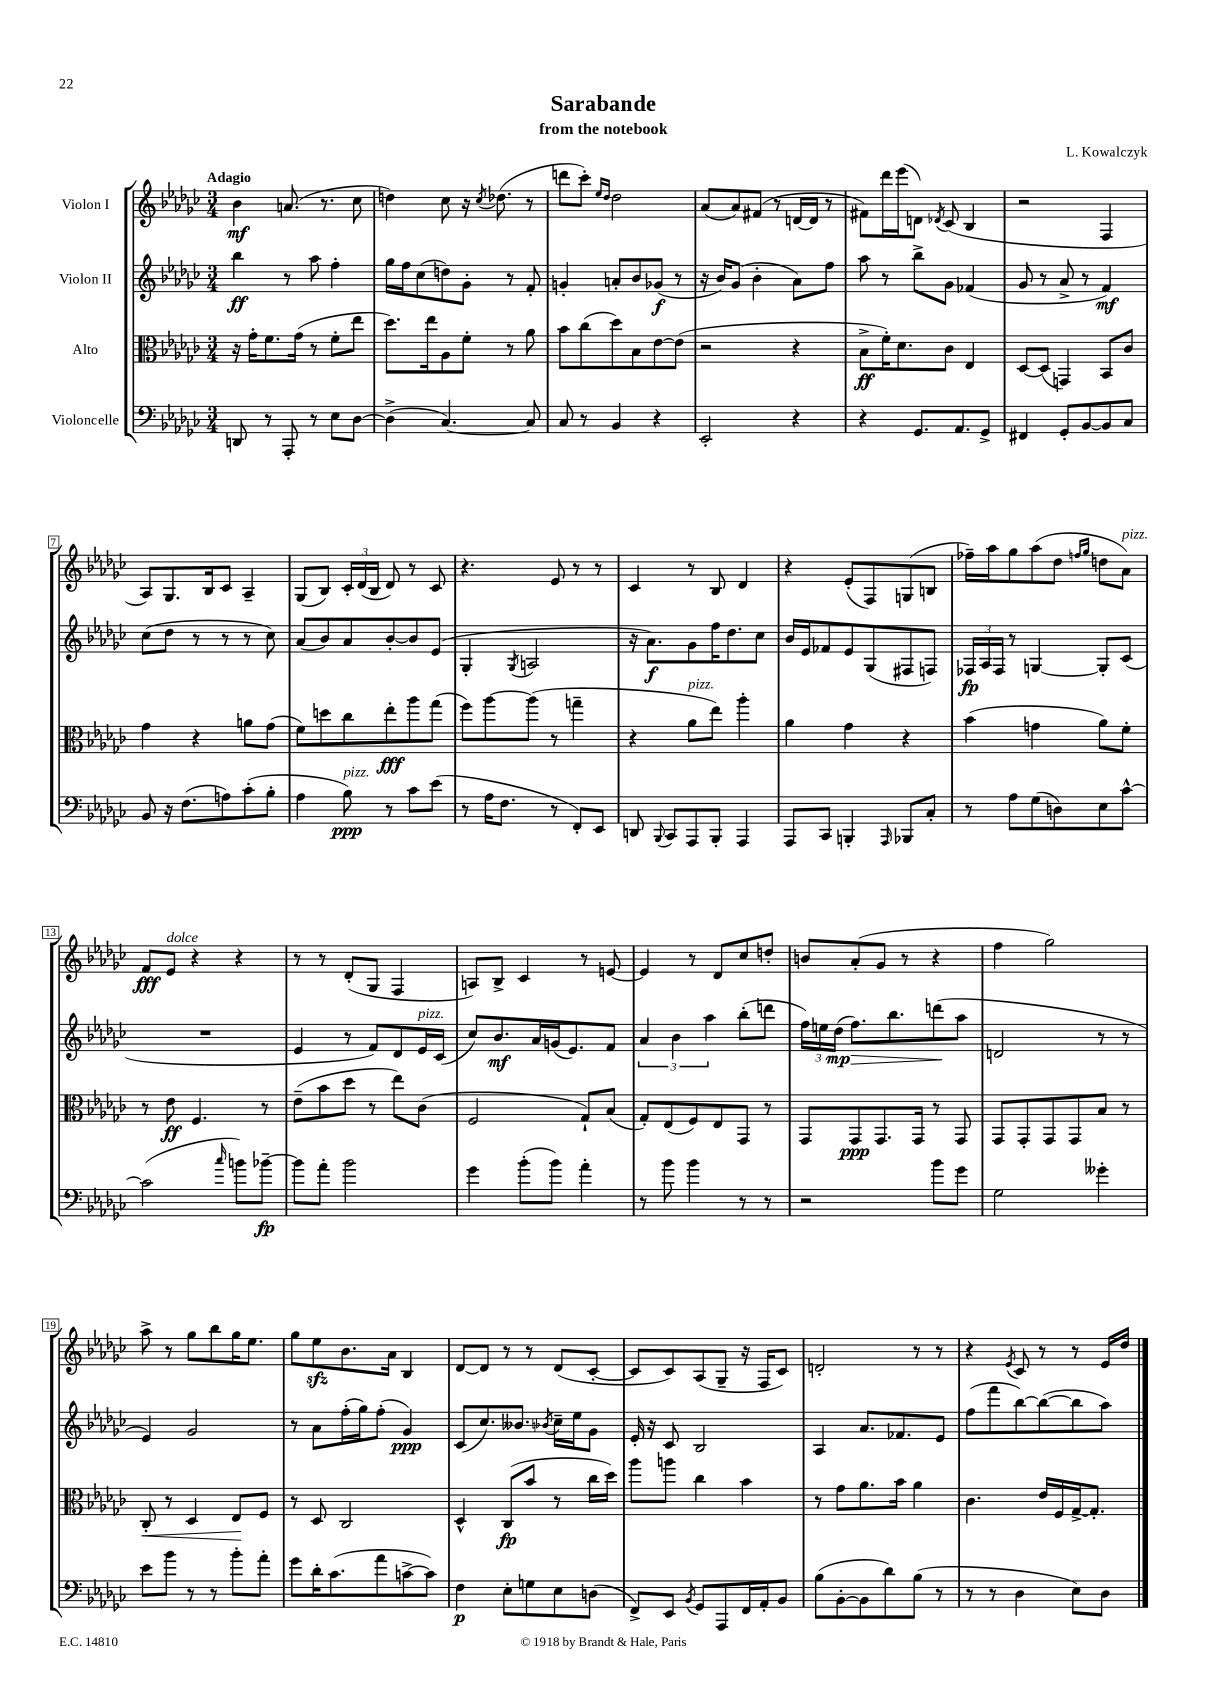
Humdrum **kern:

**kern	**kern	**kern	**kern
*staff4	*staff3	*staff2	*staff1
*clefF4	*clefC3	*clefG2	*clefG2
*k[b-e-a-d-g-c-]	*k[b-e-a-d-g-c-]	*k[b-e-a-d-g-c-]	*k[b-e-a-d-g-c-]
*M3/4	*M3/4	*M3/4	*M3/4
8DD	16r	4bb-	4b-
.	16g-'	.	.
8r	8.f	.	.
8AAA-'	.	8r	(8.a
.	(16g-	.	.
8r	8r	8aa-	.
.	.	.	8.r
8E-	8f'	4ff'	.
[8D-	8ee-	.	8cc-
=	=	=	=
(4D-^]	8.dd-)	16gg-	4dd)
.	.	16ff	.
.	.	(8cc-	.
.	16ee-	.	.
[4.C-)	8A-	8dd)	8cc-
.	8f'	8g-'	16r
.	.	.	8qcc-
.	.	.	(8.dd-
.	8r	8r	.
8C-]	8a-	8f'	8r
=	=	=	=
8C-	8b-	4g'	8ddd
8r	(8cc-	.	8ccc-')
.	.	.	16qqee-
.	.	.	16qqdd-
4BB-	8dd-)	8a'	2dd-
.	8B-	8b-	.
4r	[8e-	(8g-	.
.	(8e-]	8r	.
=	=	=	=
2EE-'	2r	16r	(8a-
.	.	16b-)	.
.	.	(8g-	8a-)
.	.	4b-'	(8f#
.	.	.	8r
4r	4r	8a-)	[16d
.	.	.	16d]
.	.	8ff	8r
=	=	=	=
4r	8B-^	8aa-	8f#)
.	16f')	8r	16ddd-
.	8.d-	.	(16eee-
8.GG-	.	8bb-^	8d)
.	.	.	8qd-
.	8c-	8g-	(8c-
8.AA-	.	.	.
.	4E-	(4f-	4B-
8GG-^	.	.	.
=	=	=	=
4FF#	[8D-	8g-	2r
.	(8D-]	8r	.
8GG-'	4GG)	8a-^	.
[8BB-	.	8r	.
8BB-]	8BB-	4f)	4F
8C-	8c-	.	.
=	=	=	=
8BB-	4g-	(8cc-	8A-)
16r	.	8dd-	8.G-
(8.F	.	.	.
.	4r	8r	.
.	.	.	16B-
8A)	.	8r	8c-
(8c-'	8a	8r	4A-~
8B-'	(8g-	8cc-)	.
=	=	=	=
4A-	8f)	(8a-	(8G-
.	8dd	8b-)	8B-)
8B-)	8cc-	8a-	24c-'
.	.	.	(24d-
.	.	.	24B-
8r	8ee-'	[8b-'	8d-)
8c-	8aa-	8b-]	8r
(8e-	(8gg-	(8e-	8c-
=	=	=	=
8r	8ff)	4G-'	4.r
16A-	[8aa-	.	.
8.F	.	.	.
.	.	8qG-	.
.	(8aa-]	2A	.
8r	8r	.	8e-
8FF')	4gg~	.	8r
8EE-	.	.	8r
=	=	=	=
8DD	4r	16r	4c-
.	.	8.a-)	.
8qqBBB-	.	.	.
8CC-	.	.	.
8AAA-	8a-	8g-	8r
8BBB-'	8ee-)	16ff	8B-
.	.	8.dd-	.
4AAA-	4aa-'	.	4d-
.	.	8cc-	.
=	=	=	=
8AAA-	4a-	16b-	4r
.	.	16e-	.
8CC-	.	8f-	.
4BBB'	4g-	8e-	(8e-'
.	.	(8G-	8F)
16qqAAA-	.	.	.
8BBB-	4r	8F#	(8G
8C-'	.	8F)	8B
=	=	=	=
8r	(4b-	24F-	16ff-~)
.	.	24A-	.
.	.	.	16aa-
.	.	24F-	.
8A-	.	8r	8gg-
(8G-	4g	[4G	(8aa-
8D)	.	.	8dd-
.	.	.	16qqff
.	.	.	16qqgg-
8E-	8a-)	8G']	8dd
[8c-^^	8f'	(8c-	8a-)
=	=	=	=
(2c-]	8r	2.r	8f
.	8e-	.	8e-
.	4.F	.	4r
16qqcc-	.	.	.
8b)	.	.	4r
[8b-~	8r	.	.
=	=	=	=
8b-]	(8e-~	4e-	8r
8a-'	8b-	.	8r
2b-	8dd-	8r	(8d-'
.	8r	8f)	8G-
.	8ee-)	8d-	4F
.	(8c-	16e-	.
.	.	(16c-	.
=	=	=	=
4g-	2F	8cc-)	8A)
.	.	8.b-	8B-^
(8b-'	.	.	4c-
.	.	16a-	.
8b-)	.	(16g	.
.	.	8.e-)	.
4a-'	8G-`)	.	8r
.	(8B-	8f	[8e
=	=	=	=
8r	8G-')	6a-	4e]
8b-	(8E-	.	.
.	.	6b-	.
4b-	8F)	.	8r
.	.	6aa-	.
.	8E-	.	8d-
8r	8GG-	(8bb-'	8cc-
8r	8r	8ddd	8dd'
=	=	=	=
2r	8GG-	24ff)	8b
.	.	24ee	.
.	.	(24dd-	.
.	8GG-	8.ff)	(8a-'
.	8.GG-	.	8g-
.	.	8.bb-	.
.	.	.	8r
.	16GG-	.	.
8b-	8r	(8ddd	4r
8g-	8GG-	8aa-	.
=	=	=	=
2G-	8GG-	2d	4ff
.	8GG-'	.	.
.	8GG-	.	2gg-)
.	8GG-	.	.
4g--'	8B-	8r	.
.	8r	8r	.
=	=	=	=
8e-	8C-'	4e-)	8aa-^
8b-	8r	.	8r
8r	4D-	2g-	8gg-
8r	.	.	8bb-
8b-'	8E-	.	16gg-
.	.	.	8.ee-
8a-'	8F	.	.
=	=	=	=
8g-	8r	8r	8gg-
16d-'	8D-	8a-	8ee-
(8.c-	.	.	.
.	2C-	(16ff'	8.b-
.	.	16gg-)	.
8a-	.	(8ff'	.
.	.	.	16a-
[8c^	.	4g-)	4B-
8c])	.	.	.
=	=	=	=
4F	4D-^^	(8c-	[8d-
.	.	8.cc-)	8d-]
8E-'	(8C-	.	8r
.	.	8.b--	.
8G	8b-	.	8r
.	.	8qb-	.
8E-	8r	16cc-~	(8d-
.	.	16ee-	.
(8D	16cc-	8g-	[8c-'
.	16dd-)	.	.
=	=	=	=
8FF^)	8aa-	16e-'	8c-]
.	.	16r	.
8EE-	8aa	8c-	8c-)
8qBB-	.	.	.
8GG-	4cc-	2B-	(8A-
8AAA-	.	.	8G-~
16FF	4b-	.	16r
16AA-'	.	.	16F
8BB-	.	.	8c-)
=	=	=	=
(8B-	8r	4A-	2d'
[8BB-'	8g-	.	.
8BB-]	8.a-	8.a-	.
8d-)	.	.	.
.	16b-	8.f-	.
(8B-	4a-	.	8r
8r	.	8e-	8r
=	=	=	=
8r	4.c-	(8ff	4r
8r	.	8fff	.
.	.	.	8qe-
4D-	.	[8bb-)	8c-
.	16e-	(8bb-_	8r
.	16F	.	.
8E-)	[16G-^	8bb-]	8r
.	8.G-']	.	.
8D-	.	8aa-)	16e-
.	.	.	16dd-
==	==	==	==
*-	*-	*-	*-
